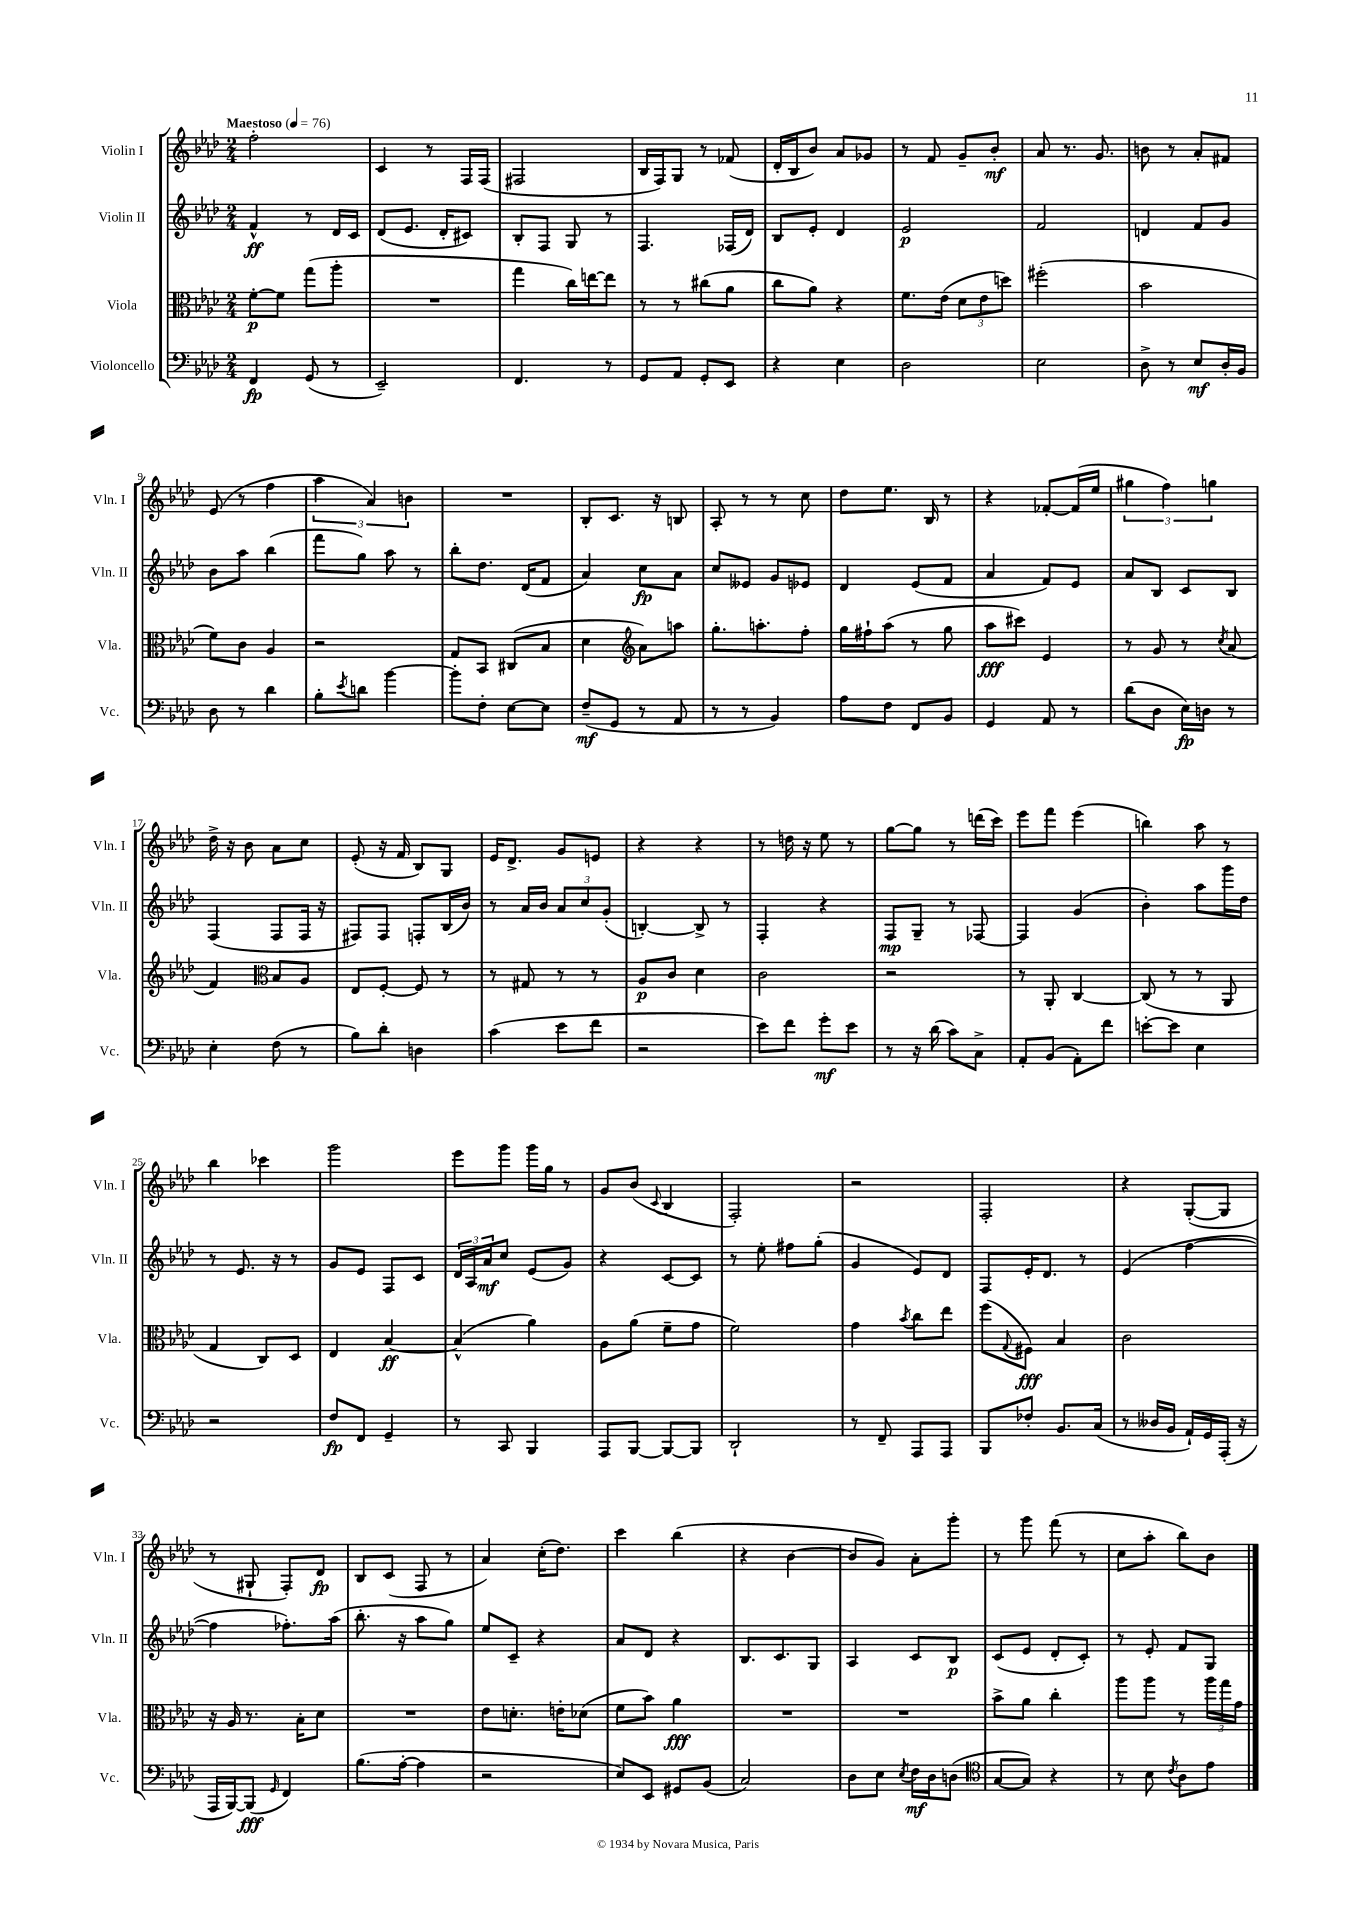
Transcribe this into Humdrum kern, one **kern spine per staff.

**kern	**kern	**kern	**kern
*staff4	*staff3	*staff2	*staff1
*clefF4	*clefC3	*clefG2	*clefG2
*k[b-e-a-d-]	*k[b-e-a-d-]	*k[b-e-a-d-]	*k[b-e-a-d-]
*M2/4	*M2/4	*M2/4	*M2/4
*MM76	*MM76	*MM76	*MM76
4FF	[8f'	4f^^	2ff'
.	8f]	.	.
(8GG	(8gg	8r	.
8r	8aa-'	16d-	.
.	.	16c	.
=	=	=	=
2EE-~)	2r	(8d-	4c
.	.	8.e-	.
.	.	.	8r
.	.	16d-'	.
.	.	8c#)	16F
.	.	.	(16F
=	=	=	=
4.FF	4gg	8B-'	2F#
.	.	8F	.
.	16cc)	8G	.
.	[16ee	.	.
8r	8ee]	8r	.
=	=	=	=
8GG	8r	4.F	16B-
.	.	.	16F)
8AA-	8r	.	8G
8GG'	(8cc#	.	8r
8EE-	8a-	(16F-	(8f-
.	.	16d-)	.
=	=	=	=
4r	8cc	8B-	16d-'
.	.	.	16B-
.	8a-)	8e-'	8b-)
4E-	4r	4d-	8a-
.	.	.	8g-
=	=	=	=
2D-	8.f	2e-	8r
.	.	.	8f
.	(16e-	.	.
.	12d-	.	8g~
.	12e-	.	.
.	.	.	8b-'
.	12dd)	.	.
=	=	=	=
2E-	(2ff#'	2f	8a-
.	.	.	8.r
.	.	.	8.g
=	=	=	=
8D-^	2b-	4d	8b
8r	.	.	8r
8E-	.	8f	8a-'
16D-'	.	8g	8f#
16BB-	.	.	.
=	=	=	=
8D-	8f)	8b-	(8e-
8r	8c	8aa-	8r
4d-	4A-	(4bb-	4ff
=	=	=	=
8B-'	2r	8fff	6aa-
8qe-	.	.	.
8d	.	8gg)	.
.	.	.	6a-)
[4b-	.	8aa-	.
.	.	.	6b
.	.	8r	.
=	=	=	=
8b-']	8G	8bb-'	2r
8F'	8BB-	8.dd-	.
[8E-	(8C#	.	.
.	.	(16d-	.
8E-]	8B-	8f	.
=	=	=	=
(8F~	4d-	4a-)	8B-'
8GG	.	.	8.c
*	*clefG2	*	*
8r	8a-)	8cc	.
.	.	.	16r
8AA-	8aa	8a-	8B
=	=	=	=
8r	8.gg'	8cc	8A-'
8r	.	8e--	8r
.	8.aa'	.	.
4BB-)	.	8g	8r
.	8ff'	8e-	8cc
=	=	=	=
8A-	16gg	4d-	8dd-
.	16ff#`	.	.
8F	(8aa-	.	8.ee-
8FF	8r	(8e-	.
.	.	.	16B-
8BB-	8gg	8f	8r
=	=	=	=
4GG	8aa-	4a-	4r
.	8ccc#)	.	.
8AA-	4e-	8f)	[8f-'
8r	.	8e-	(16f-]
.	.	.	16ee-
=	=	=	=
(8d-	8r	8a-	6gg#
8D-	8g	8B-	.
.	.	.	6ff)
16E-)	8r	8c	.
16D	.	.	.
.	.	.	6gg
.	8qcc	.	.
8r	(8a-	8B-	.
=	=	=	=
4E-'	4f)	(4F	16dd-^
.	.	.	16r
.	.	.	8b-
*	*clefC3	*	*
(8F	8B-	8F	8a-
8r	8A-	16F	8cc
.	.	16r	.
=	=	=	=
8B-)	8E-	8F#)	(8e-'
8d-'	[8F'	8F#	16r
.	.	.	16f
4D	8F]	8F'	8B-)
.	8r	(16B-	8G
.	.	16b-)	.
=	=	=	=
(4c	8r	8r	16e-
.	.	.	8.d-^
.	8G#	16a-	.
.	.	16b-	.
8e-	8r	12a-	8g
.	.	12cc	.
8f	8r	.	8e
.	.	(12g'	.
=	=	=	=
2r	8A-	[4B')	4r
.	8c	.	.
.	4d-	8B^]	4r
.	.	8r	.
=	=	=	=
8e-)	2c	4F'	8r
8f	.	.	16dd
.	.	.	16r
8g'	.	4r	8ee-
8e-	.	.	8r
=	=	=	=
8r	2r	8F	[8gg
16r	.	8G~	8gg]
(16d-	.	.	.
8c)	.	8r	8r
8C^	.	[8F-	(16ddd
.	.	.	16ccc)
=	=	=	=
8AA-'	8r	4F-]	8eee-
(8BB-	8AA-'	.	8fff
8AA-')	[4C	(4g	(4eee-
8f	.	.	.
=	=	=	=
[8e'	(8C]	4b-')	4bb)
8e]	8r	.	.
4E-	8r	8aa-	8aa-
.	8AA-	16ggg	8r
.	.	16dd-	.
=	=	=	=
2r	4G	8r	4bb-
.	.	8.e-	.
.	8C)	.	4ccc-
.	.	16r	.
.	8D-	8r	.
=	=	=	=
8F	4E-	8g	2ggg
8FF	.	8e-	.
4GG~	[4B-	8F	.
.	.	8c	.
=	=	=	=
8r	(4B-^^]	24d-	8eee-
.	.	24A-	.
.	.	24a-	.
8CC	.	8cc	8ggg
4BBB-	4a-)	(8e-	16ggg
.	.	.	16gg
.	.	8g)	8r
=	=	=	=
8AAA-	8A-	4r	8g
[8BBB-	(8a-	.	(8b-
.	.	.	8qqc
8BBB-_	8f~	[8c	4B-
8BBB-]	8g	8c]	.
=	=	=	=
2DD-`	2f)	8r	2F')
.	.	8ee-'	.
.	.	8ff#	.
.	.	(8gg'	.
=	=	=	=
8r	4g	4g	2r
8FF~	.	.	.
.	8qb-	.	.
8AAA-	8cc	8e-)	.
8AAA-	8ee-	8d-	.
=	=	=	=
8BBB-	(8ff	8F	2F'
.	8qqG	.	.
8F-'	8F#)	16e-'	.
.	.	8.d-	.
8.BB-	4B-	.	.
.	.	8r	.
(16C	.	.	.
=	=	=	=
8r	2c	(4e-	4r
16D--	.	.	.
16BB-	.	.	.
16AA-`)	.	[4ff	([8G'
16GG	.	.	.
(16AAA-'	.	.	8G]
16r	.	.	.
=	=	=	=
16AAA-	16r	4ff]	8r
[16BBB-)	16A-	.	.
(8BBB-]	8.r	.	8G#`
16qqGG	.	.	.
4FF)	.	8.ff-')	8F')
.	16B-'	.	.
.	8d-	.	8d-
.	.	(16aa-	.
=	=	=	=
(8.B-	2r	8.bb-'	8B-
.	.	.	(8c
[16A-'	.	16r	.
4A-]	.	8aa-	8F
.	.	8gg)	8r
=	=	=	=
2r	8e-	8ee-	4a-)
.	8.d'	8c~	.
.	.	4r	(16cc'
.	16e'	.	8.dd-)
.	(8d-	.	.
=	=	=	=
8E-)	8f	8a-	4ccc
8EE-	8b-)	8d-	.
8GG#	4a-	4r	(4bb-
(8BB-	.	.	.
=	=	=	=
2C)	2r	8.B-	4r
.	.	8.c	.
.	.	.	[4b-
.	.	8G	.
=	=	=	=
8D-	2r	4A-	8b-]
8E-	.	.	8g)
8qE-	.	.	.
16F	.	8c	8a-'
16D-	.	.	.
(8D	.	8B-	8ggg'
=	=	=	=
*clefC4	*	*	*
[8G	8b-^	(8c	8r
8G])	8a-	8e-	8ggg
4r	4cc'	8d-'	(8fff
.	.	8c')	8r
=	=	=	=
8r	8aa-	8r	8cc
8B-	8aa-	8e-'	8aa-'
8qc	.	.	.
8A-	8r	8f	8bb-)
8e-	24aa-	8G	8b-
.	24gg	.	.
.	24g	.	.
==	==	==	==
*-	*-	*-	*-
